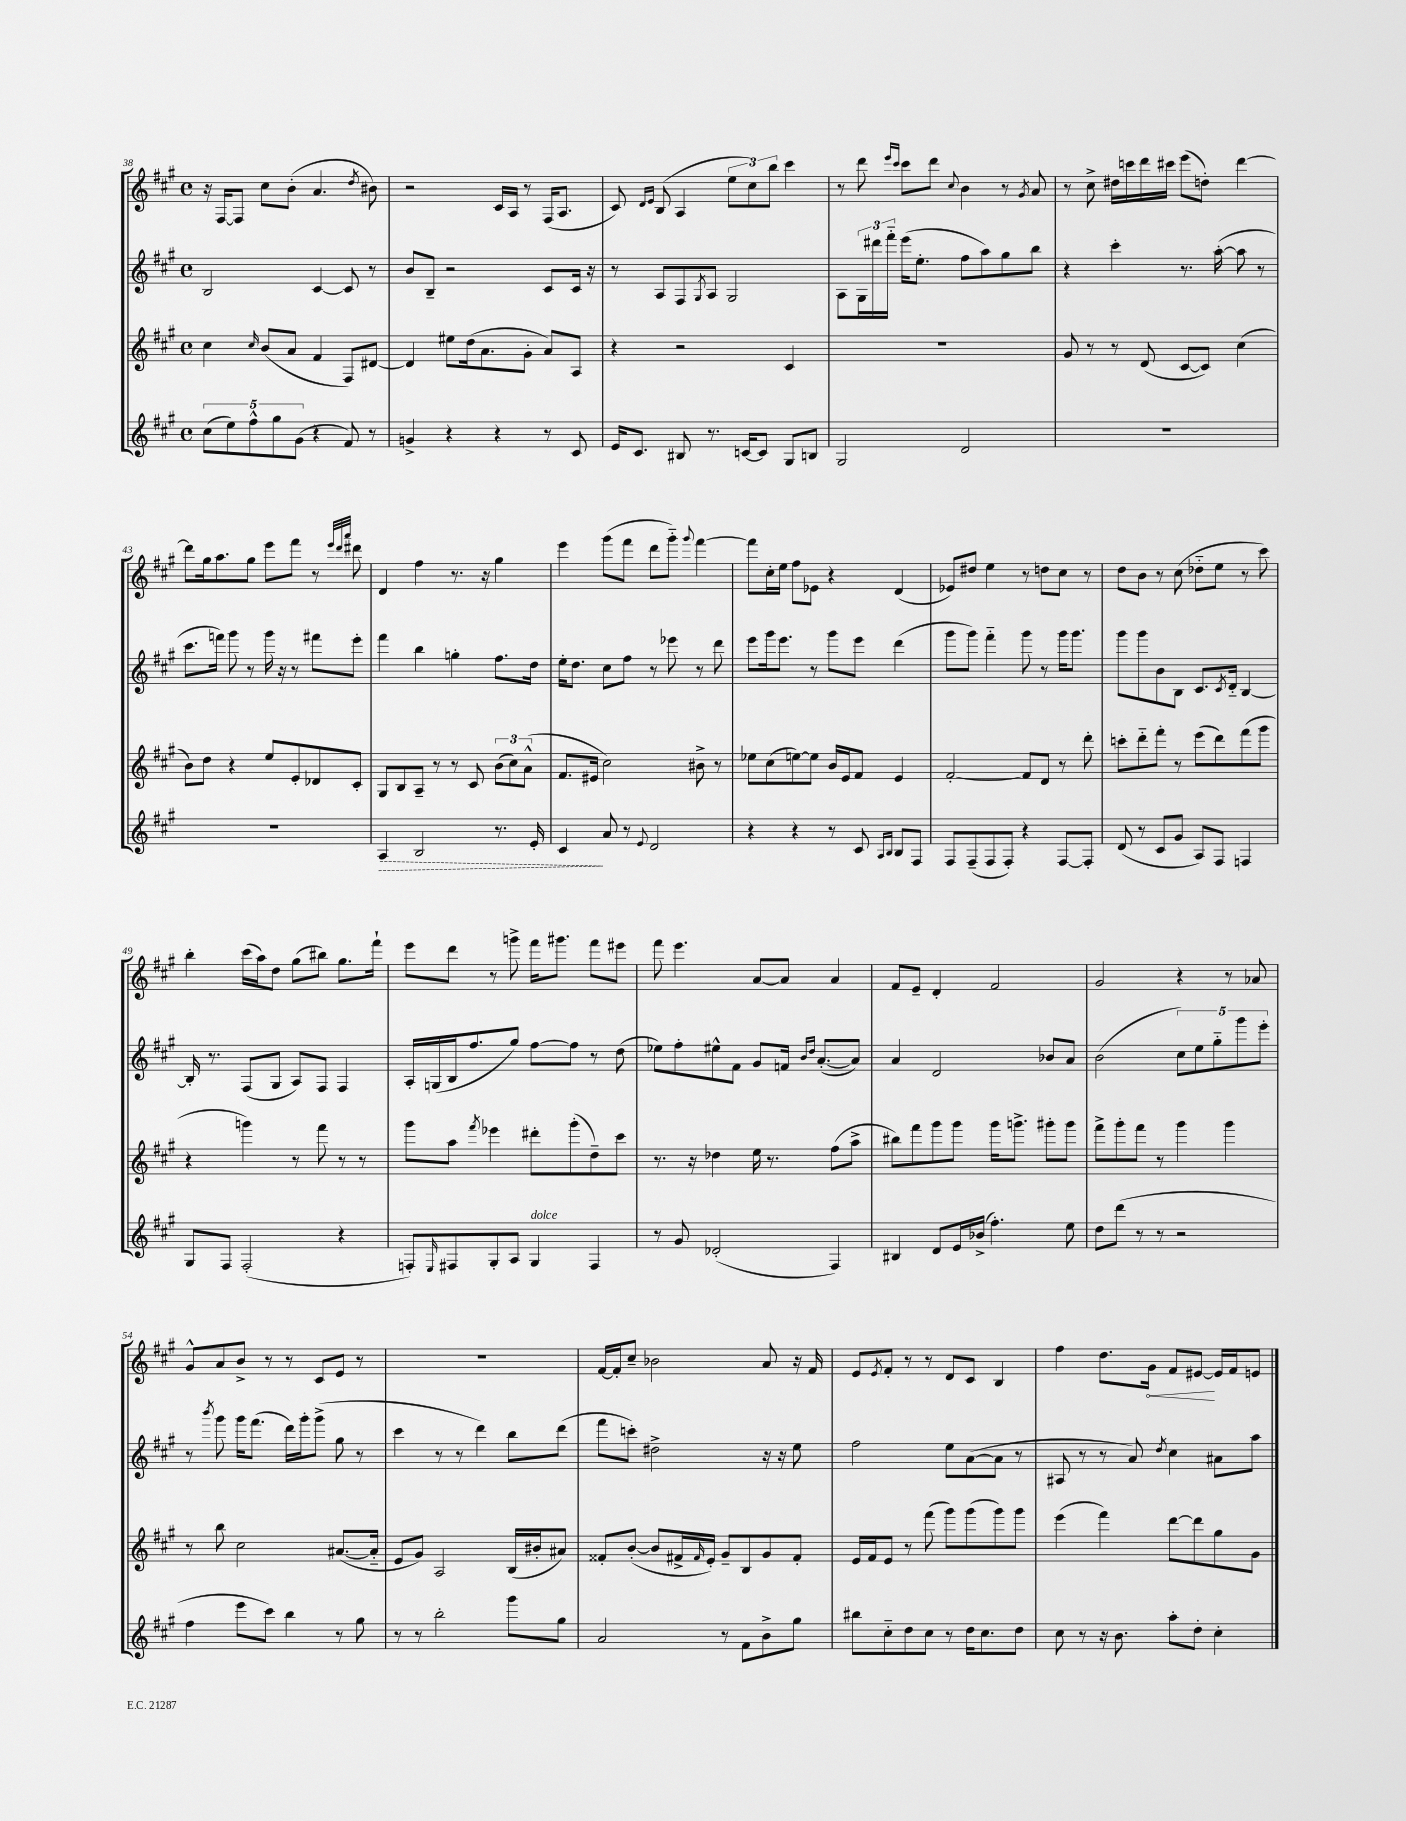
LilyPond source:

<<
\new StaffGroup <<
\new Staff = "s0" {
    \clef treble \key a \major \defaultTimeSignature \time 4/4
    r16 fis16~ fis8 cis''8 b'8-.( a'4. \acciaccatura { d''8 } bis'8) |
    r2 cis'16 a16 r8 fis16( a8. |
    cis'8) \grace { d'16 e'16 } b8( a4 \tuplet 3/2 { e''8 cis''8) b''8 } cis'''4 |
    r8 d'''8 \grace { e'''16 cis'''16 } cis'''8 d'''8 \appoggiatura { cis''8 } b'4 r8 \acciaccatura { gis'8 } a'8 |
    r8 cis''8-> dis''16 c'''16 d'''16 cis'''16 e'''8( d''8-.) d'''4~ |
    d'''8 gis''16 a''8. gis''8 e'''8 fis'''8 r8 \grace { e'''32 d'''32 a'''32 } dis'''8 |
    d'4 fis''4 r8. r16 gis''4 |
    e'''4 gis'''8( fis'''8 d'''8 gis'''8-_) \appoggiatura { gis'''8 } fis'''4~ |
    fis'''8 cis''16-. e''16 fis''8 ees'8 r4 d'4( |
    ees'8) dis''8 e''4 r8 d''8 cis''8 r8 |
    d''8 b'8 r8 cis''8( des''8-_ e''8 r8 cis'''8) |
    b''4-. cis'''16( a''16) d''8 gis''8( bis''8) gis''8. fis'''16-! |
    e'''8 d'''8 r8 g'''8-> fis'''16 gis'''8. fis'''8 eis'''8 |
    fis'''8 e'''4. a'8~ a'8 a'4 |
    fis'8 e'8-- d'4-. fis'2 |
    gis'2 r4 r8 aes'8 |
    gis'8-^ a'8 b'8-> r8 r8 cis'8 e'8 r8 |
    R1 |
    fis'16~ fis'16-. cis''8-- bes'2 a'8 r16 fis'16 |
    e'8 \acciaccatura { e'8 } fis'8-. r8 r8 d'8 cis'8 b4 |
    fis''4 d''8. \once \override Hairpin.circled-tip = ##t gis'16\< fis'8 eis'8~\! eis'16 fis'16 e'8 \bar "|." |
}
\new Staff = "s1" {
    \clef treble \key a \major \defaultTimeSignature \time 4/4
    b2 cis'4~ cis'8 r8 |
    b'8 b8-- r2 cis'8 cis'16 r16 |
    r8 a8 fis8 \acciaccatura { gis8 } a8 gis2 |
    a8 \tuplet 3/2 { gis16 dis'''16 fis'''16-_ } e'''16( e''8.-. fis''8 a''8) gis''8 b''8 |
    r4 cis'''4-. r8. a''16~-.( a''8 r8 |
    cis'''8. f'''16) gis'''8 r8 gis'''16 r16 r8 fis'''8 e'''8-. |
    fis'''4 b''4 g''4-. fis''8. d''16 |
    e''16-. d''8. cis''8 fis''8 r8 ees'''8 r8 d'''8 |
    e'''8 gis'''16 e'''8. r8 gis'''8 e'''8 d'''4( |
    gis'''8 gis'''8) fis'''4-_ gis'''8 r8 gis'''16 gis'''8. |
    gis'''8 gis'''8 b'8 b8 cis'8. \acciaccatura { cis'8 } d'16-_ b4~ |
    b16-. r8. fis8( gis8 a8) fis8 fis4 |
    a16-. g16( b16 fis''8. gis''8) fis''8~ fis''8 r8 d''8( |
    ees''8) fis''8-. eis''8-^ fis'8 gis'8 f'16 \grace { b'16 d''16 } a'8.~-.( a'8) |
    a'4 d'2 bes'8 a'8 |
    b'2( \tuplet 5/4 { cis''8) e''8 gis''8-_ gis'''8 e'''8-. } |
    r8 \acciaccatura { b'''8 } gis'''8 gis'''16 fis'''8.( d'''16) gis'''16-. gis'''8->( gis''8 r8 |
    cis'''4 r8 r8 d'''4) b''8 d'''8( |
    fis'''8 c'''8-.) dis''2-> r16 r16 e''8 |
    fis''2 e''8 a'8~( a'8 r8 |
    ais8 r8 r8 a'8) \acciaccatura { d''8 } cis''4 ais'8 a''8 \bar "|." |
}
\new Staff = "s2" {
    \clef treble \key a \major \defaultTimeSignature \time 4/4
    cis''4 \grace { cis''16 } b'8( a'8 fis'4 fis8) dis'8~ |
    dis'4 eis''8 d''16( a'8. gis'8-. a'8) a8 |
    r4 r2 cis'4 |
    R1 |
    gis'8 r8 r8 d'8( cis'8~ cis'8) cis''4( |
    b'8) d''8 r4 e''8 e'8-. des'8 cis'8-. |
    gis8 b8 a8-- r8 r8 cis'8 \tuplet 3/2 { b'8( cis''8) a'8-^( } |
    fis'8. eis'16 cis''2) bis'8-> r8 |
    ees''8 cis''8( e''8~) e''8 b'16 e'16 fis'8 e'4 |
    fis'2~-. fis'8 d'8 r8 d'''8-. |
    c'''8-. d'''8-_ fis'''8-. r8 e'''8( d'''8) fis'''8( gis'''8 |
    r4 g'''4) r8 fis'''8 r8 r8 |
    gis'''8 a''8 \acciaccatura { fis'''8 } ees'''4 dis'''8-. gis'''8-.( d''8--) cis'''8 |
    r8. r16 des''4 e''16 r8. fis''8( a''8-> |
    bis''8) fis'''8 gis'''8 gis'''8 gis'''16 g'''8.-> gis'''8-. gis'''8 |
    fis'''8-> gis'''8-. fis'''8 r8 gis'''4 gis'''4 |
    r8 b''8 cis''2 ais'8.~( ais'16-_ |
    e'8 gis'8) a2 b16( bis'16-. ais'8) |
    fisis'8-. b'8~-.( b'8 fis'16-> \grace { fis'16 } e'16-.) gis'8-- b8 gis'8 fis'8-. |
    e'16 fis'16 e'8 r8 fis'''8( gis'''8) gis'''8( gis'''8) gis'''8 |
    e'''4( fis'''4) d'''8~ d'''8 gis''8 gis'8 \bar "|." |
}
\new Staff = "s3" {
    \clef treble \key a \major \defaultTimeSignature \time 4/4
    \tuplet 5/4 { cis''8( e''8) fis''8-^ gis''8 gis'8( } r4 fis'8) r8 |
    g'4-> r4 r4 r8 cis'8 |
    e'16 cis'8. bis8 r8. c'16~ c'8 gis8 b8 |
    gis2 d'2 |
    R1 |
    R1 |
    \once \override Hairpin.style = #'dashed-line a4\> b2 r8. e'16-. |
    cis'4\! a'8 r8 \appoggiatura { e'8 } d'2 |
    r4 r4 r8 cis'8 \grace { a16 b16 } b8 fis8 |
    fis8 fis8--( fis8 fis8-.) r4 fis8~ fis8-. |
    d'8( r8 cis'8 gis'8 a8) fis8 f4 |
    gis8 fis8 fis2-.( r4 |
    f8-.) \grace { e16 } fis8 gis8-. a8 gis4^\markup { \italic "dolce" } fis4 |
    r8 gis'8 des'2-.( fis4) |
    bis4 d'8 e'16 bes'16->( fis''4.-.) e''8 |
    d''8 d'''8( r8 r8 r2 |
    fis''4 e'''8 cis'''8) b''4 r8 gis''8 |
    r8 r8 b''2-. gis'''8 gis''8 |
    a'2 r8 fis'8 b'8-> gis''8 |
    bis''8 cis''8-_ d''8 cis''8 r8 d''16 cis''8. d''8 |
    cis''8 r8 r16 b'8. a''8-. d''8-. cis''4-. \bar "|." |
}
>>
>>
\layout { \context { \Score currentBarNumber = #38 } }
